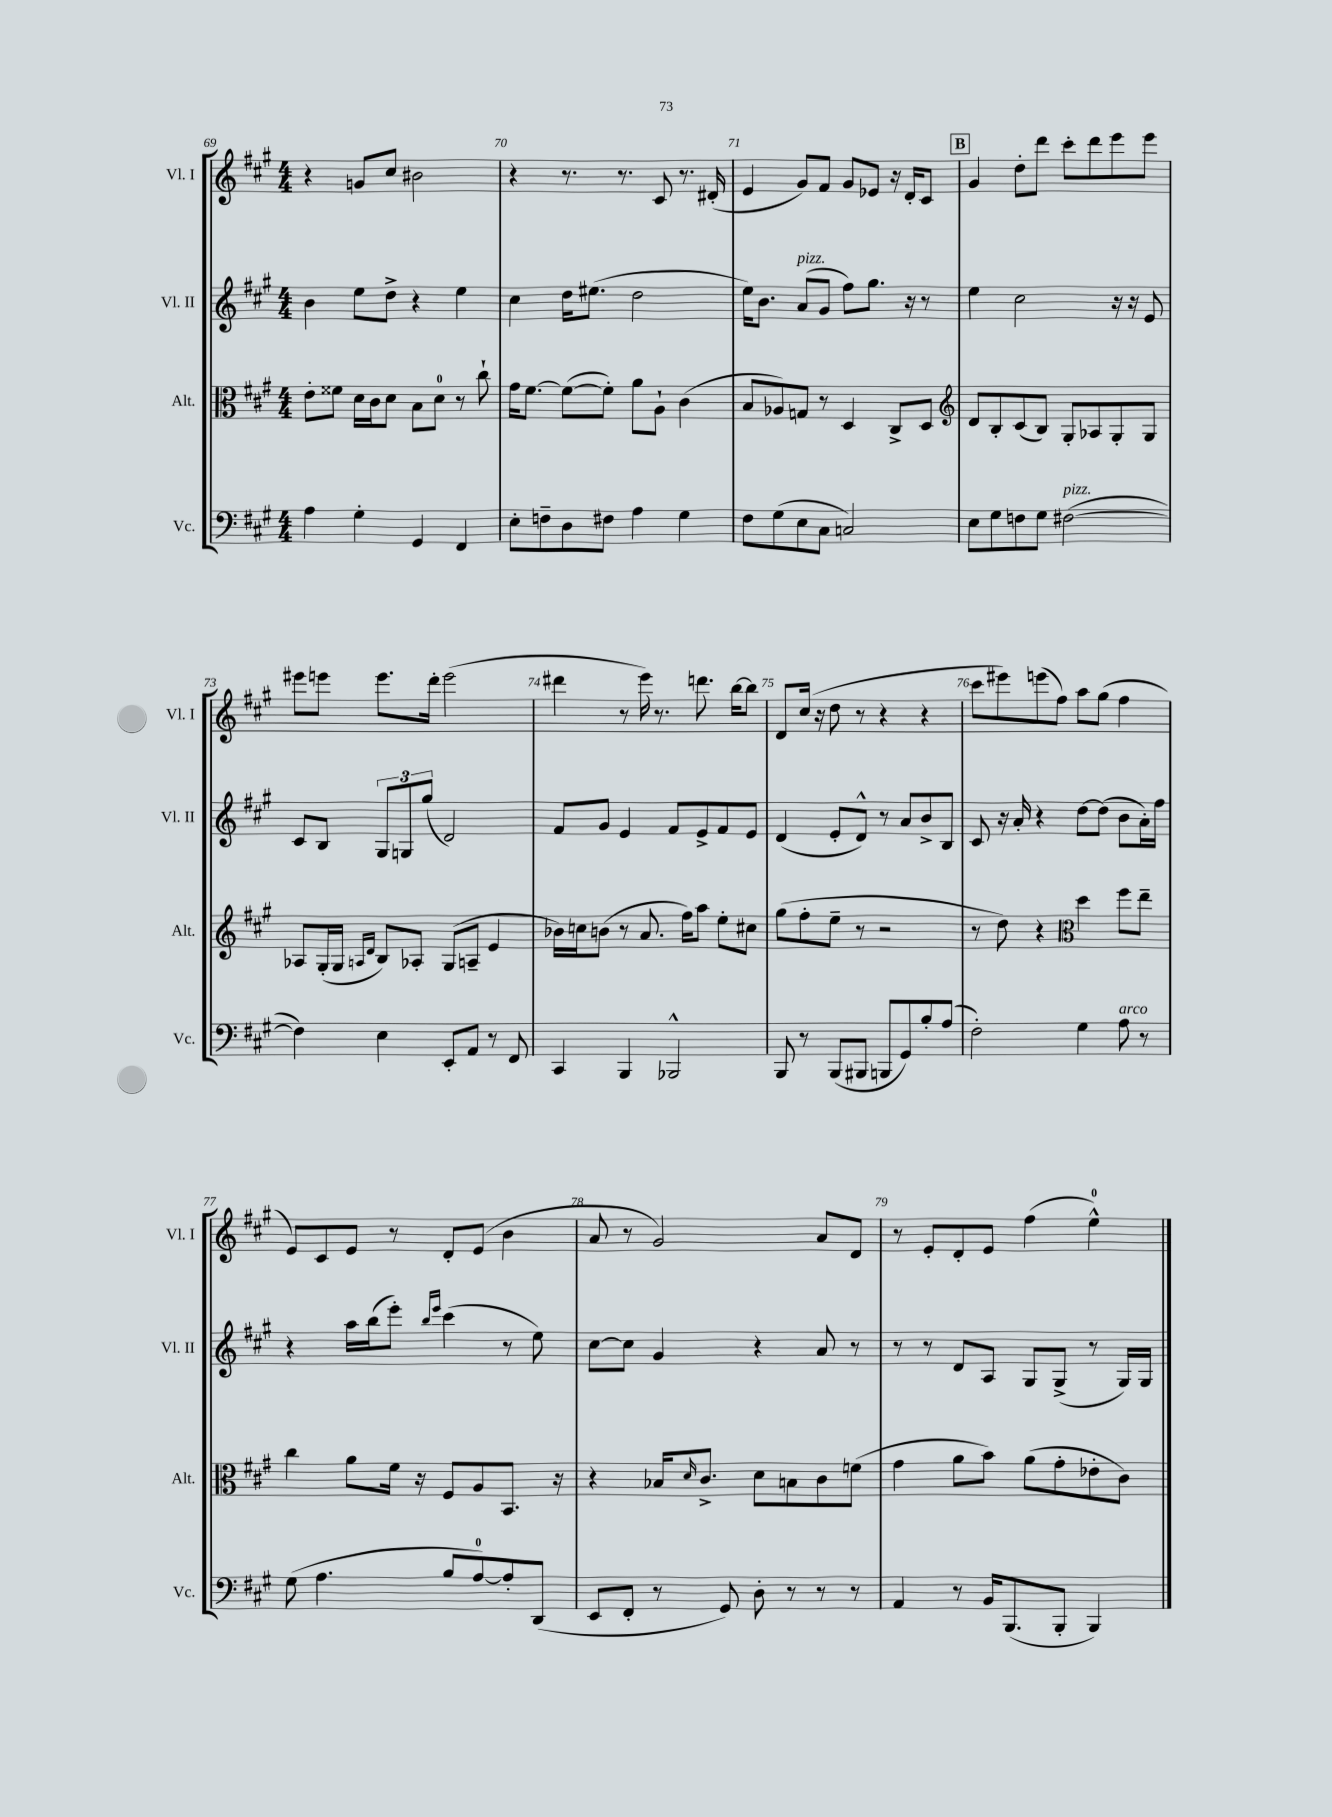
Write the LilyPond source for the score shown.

<<
\new StaffGroup <<
\new Staff = "s0" \with { instrumentName = "Vl. I" shortInstrumentName = "Vl. I" } {
    \clef treble \key a \major \numericTimeSignature \time 4/4
    r4 g'8 cis''8 bis'2 |
    r4 r8. r8. cis'8 r8. dis'16-.( |
    e'4 gis'8) fis'8 gis'8 ees'8 r16 d'16-. cis'8 |
    \mark \markup { \box "B" } gis'4 d''8-. d'''8 cis'''8-. d'''8 e'''8 e'''8 |
    eis'''8 e'''8 e'''8. d'''16-. e'''2( |
    dis'''4 r8 e'''16) r8. d'''8. b''16~ b''8 |
    d'8 cis''16( r16 d''8 r8 r4 r4 |
    cis'''8 eis'''8) e'''8( fis''8) a''8 gis''8( fis''4 |
    e'8) cis'8 e'8 r8 d'8-. e'8( b'4 |
    a'8 r8 gis'2) a'8 d'8 |
    r8 e'8-. d'8-. e'8 fis''4( e''4-0-^) \bar "|." |
}
\new Staff = "s1" \with { instrumentName = "Vl. II" shortInstrumentName = "Vl. II" } {
    \clef treble \key a \major \numericTimeSignature \time 4/4
    b'4 e''8 d''8-> r4 e''4 |
    cis''4 d''16 eis''8.( d''2 |
    e''16) b'8. a'8^\markup { \italic "pizz." }( gis'8 fis''8) gis''8. r16 r8 |
    \mark \markup { \box "B" } e''4 cis''2 r16 r16 e'8 |
    cis'8 b8 \tuplet 3/2 { gis8 g8 gis''8( } d'2) |
    fis'8 gis'8 e'4 fis'8 e'8-> fis'8 e'8 |
    d'4( e'8-. d'8-^) r8 a'8 b'8-> b8 |
    cis'8 r16 a'16-. r4 d''8~ d''8( b'8 a'16-.) fis''16 |
    r4 a''16 b''16( e'''8-.) \grace { b''16 e'''16 } cis'''4( r8 e''8) |
    cis''8~ cis''8 gis'4 r4 a'8 r8 |
    r8 r8 d'8 a8 gis8 gis8->( r8 gis16) gis16 \bar "|." |
}
\new Staff = "s2" \with { instrumentName = "Alt." shortInstrumentName = "Alt." } {
    \clef alto \key a \major \numericTimeSignature \time 4/4
    e'8-. fisis'8 d'16 cis'16 d'8 b8 d'8-0 r8 cis''8-! |
    gis'16 fis'8.~ fis'8~( fis'8-.) a'8 a8-! cis'4( |
    b8 aes8) g8 r8 d4 cis8-> d8 |
    \mark \markup { \box "B" } \clef treble d'8 b8-. cis'8( b8) gis8-. aes8 gis8-. gis8 |
    aes8 gis16-.( gis16 \grace { a16 d'16 } b8) aes8-. gis8( a8-- e'4 |
    bes'16) c''16 b'8( r8 a'8. fis''16) a''8 e''8-. cis''8 |
    gis''8( fis''8-. e''8-- r8 r2 |
    r8 d''8) r4 \clef alto d''4 fis''8 e''8-- |
    cis''4 a'8 fis'16 r16 fis8 a8 b,8. r16 |
    r4 bes16 \grace { d'16 } cis'8.-> d'8 b8 cis'8 f'8( |
    gis'4 a'8 b'8) a'8( gis'8-. ees'8-. cis'8) \bar "|." |
}
\new Staff = "s3" \with { instrumentName = "Vc." shortInstrumentName = "Vc." } {
    \clef bass \key a \major \numericTimeSignature \time 4/4
    a4 gis4-. gis,4 fis,4 |
    e8-. f8-- d8 fis8 a4 gis4 |
    fis8 gis8( e8 cis8 c2) |
    \mark \markup { \box "B" } e8 gis8 f8 gis8 fis2~^\markup { \italic "pizz." }( |
    fis4) e4 e,8-. a,8 r8 fis,8 |
    cis,4 b,,4 bes,,2-^ |
    b,,8 r8 b,,8( bis,,8 b,,8 gis,8) b8-. a8( |
    fis2-.) gis4 a8^\markup { \italic "arco" } r8 |
    gis8( a4. b8 a8-0~) a8-. d,8( |
    e,8 fis,8-. r8 gis,8) d8-. r8 r8 r8 |
    a,4 r8 b,16 b,,8.( b,,8-. b,,4) \bar "|." |
}
>>
>>
\layout { \context { \Score currentBarNumber = #69 \override BarNumber.break-visibility = ##(#f #t #t) barNumberVisibility = #all-bar-numbers-visible } }
